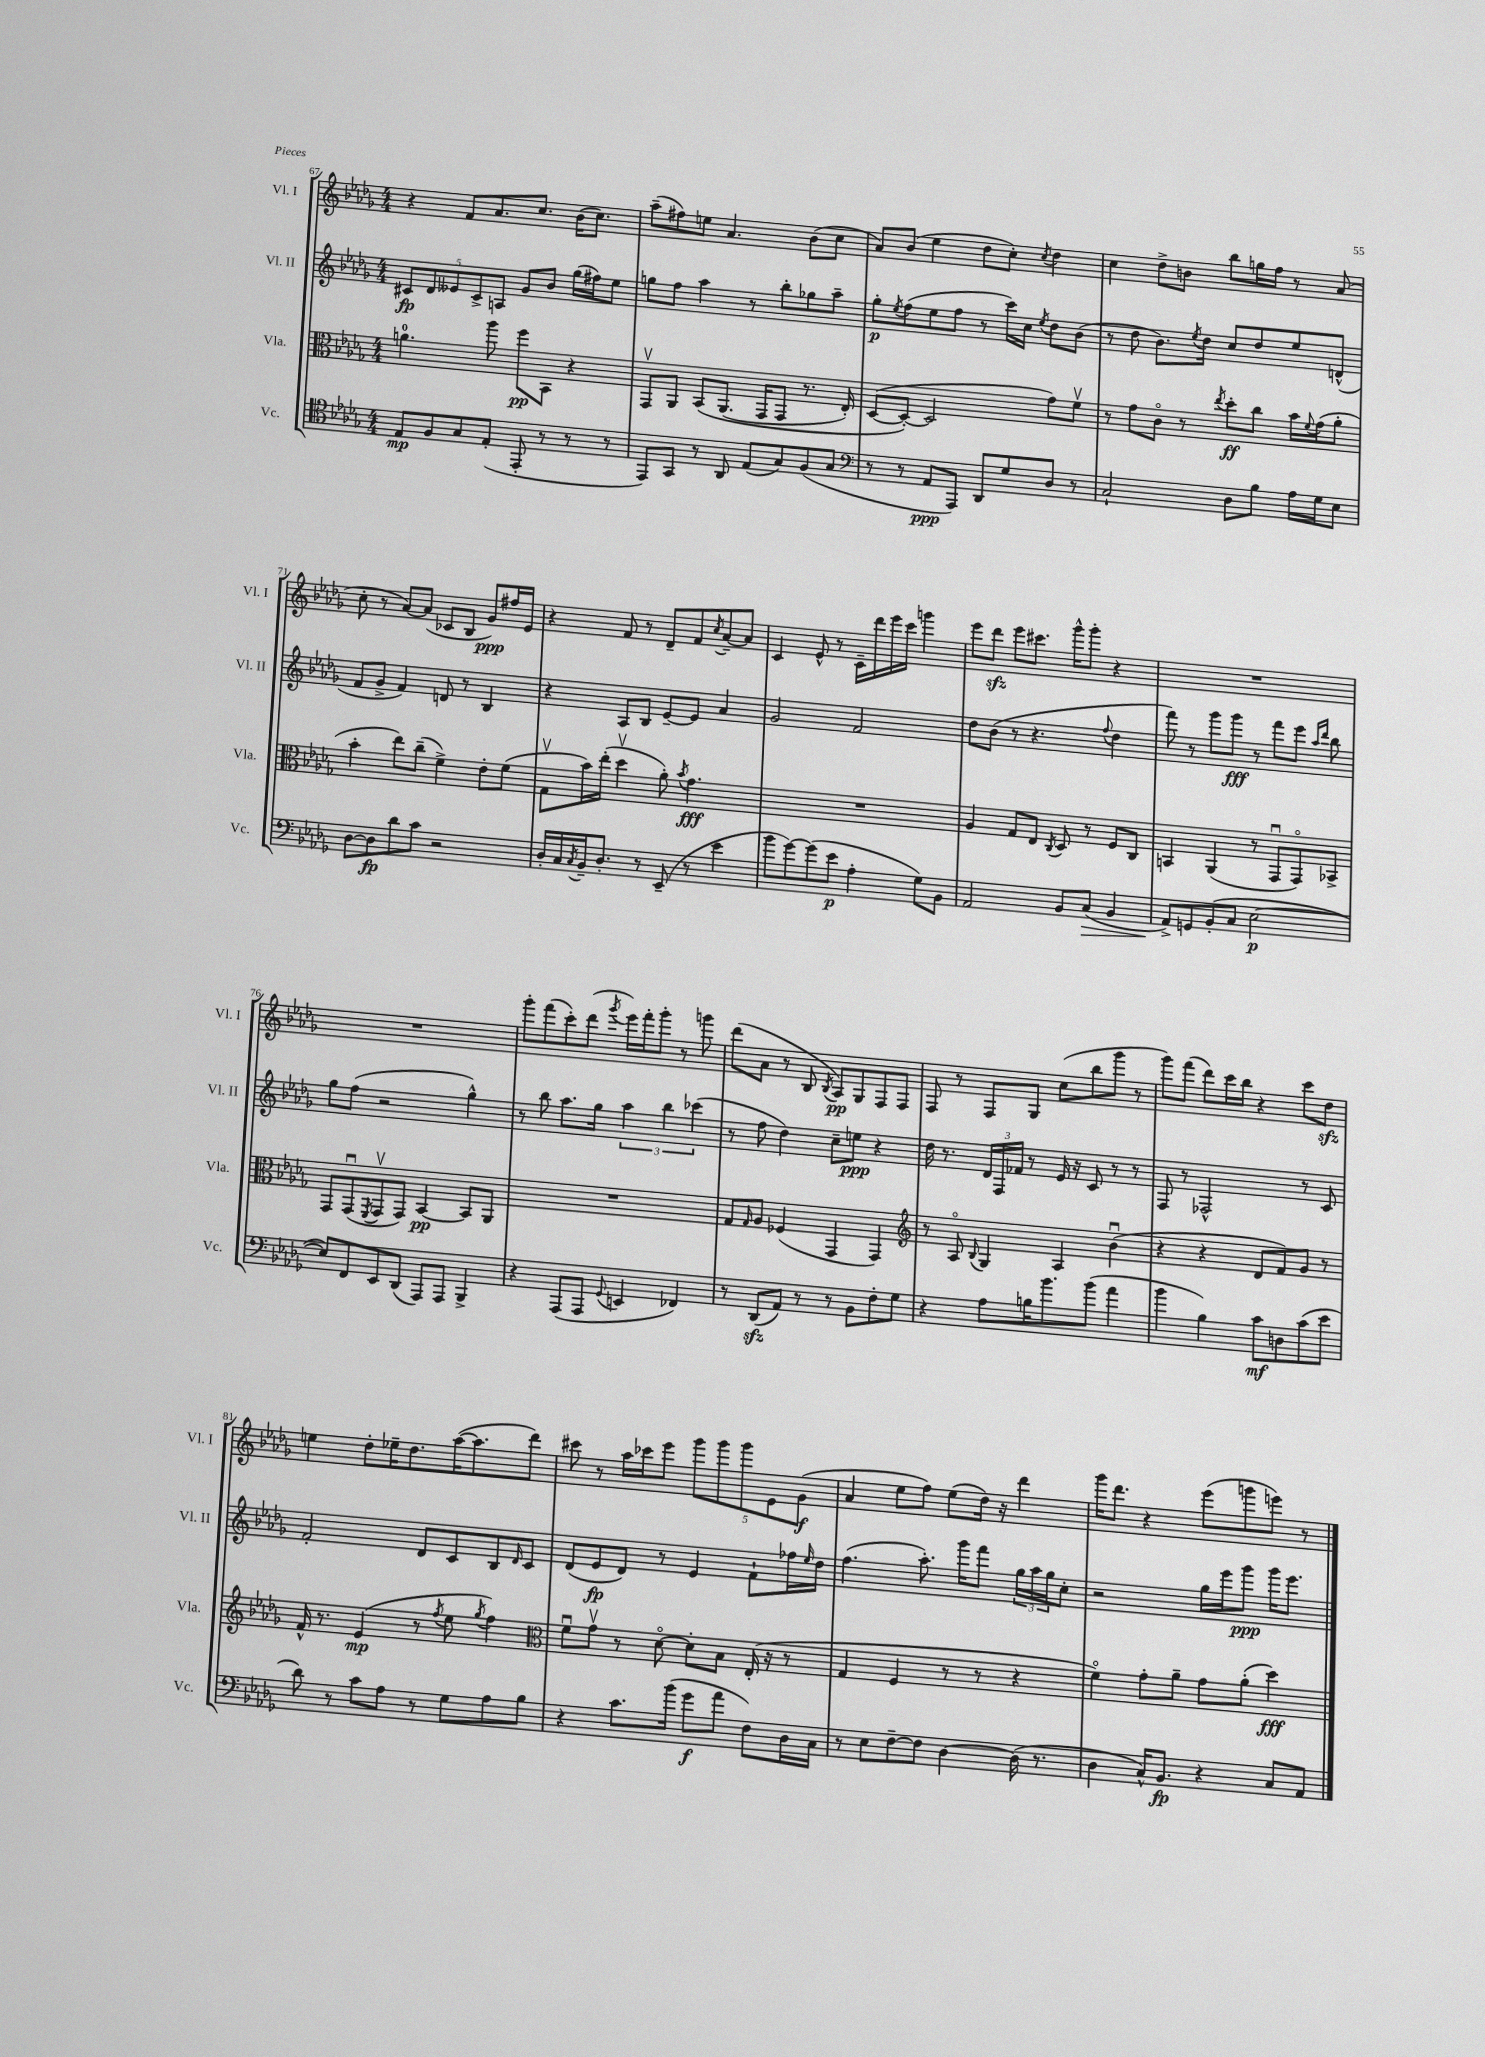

**kern	**kern	**kern	**kern
*staff4	*staff3	*staff2	*staff1
*clefC4	*clefC3	*clefG2	*clefG2
*k[b-e-a-d-g-]	*k[b-e-a-d-g-]	*k[b-e-a-d-g-]	*k[b-e-a-d-g-]
*M4/4	*M4/4	*M4/4	*M4/4
8E-	4.a	10c#	4r
.	.	10d-	.
8F	.	.	.
.	.	10e--	.
8G-	.	.	8f
.	.	10c#^	.
(8E-'	8aa-	.	8.a-
.	.	10A	.
8EE-'	8ff	8g-	.
.	.	.	8.cc
8r	8BB-	8b-	.
8r	4r	(16gg-	(16b-
.	.	16ff#)	8.cc)
8r	.	8ee-	.
=	=	=	=
8EE-)	8GG-v	8gg	(8aa-~
8GG-	8AA-	8ff	8ff#)
8r	&(8BB-	4aa-	8ee
8AA-	(8.AA-	.	4.a-
(8E-	.	8r	.
.	16GG-	.	.
8G-)	8GG-	8bb-'	.
(8F	8.r	8gg-	(8b-
8G-	.	8aa-~	8cc
.	16E-')	.	.
=	=	=	=
*clefF4	*	*	*
8r	([8D-	8gg-'	8a-)
.	.	8qee-	.
8r	8D-'_&)	(8ff	(8b-
8AA-	2D-]	8ee-	4ee-
8AAA-)	.	8ff	.
8DD-	.	8r	8dd-
8G-	.	16ccc)	8cc')
.	.	16cc	.
.	.	8qee-	8qcc
8D-	8g-)	8dd-	4dd-
8r	8fv	(8b-	.
=	=	=	=
2C`	8r	8r	4cc
.	8g-	8dd-	.
.	8co	8.b-)	8dd-^
.	8r	.	8b
.	.	8qee-	.
.	.	16dd-	.
.	8qee-	.	.
8D-	8dd-'	8cc	8bb-
8B-	8cc	8dd-	16gg
.	.	.	16ff
16A-	16b-	8ee-	8r
.	8qqf	.	.
16G-	(16g-	.	.
8E-	8a-'	(8d^^	(8a-
=	=	=	=
[8D-	4b-'	8f	8cc'
8D-]	.	8g-^	8r
8d-	8ee-)	4f)	[8a-)
8c	(8cc~	.	(8a-]
2r	4f^)	8d	8c-
.	.	8r	8B-
.	8e-'	4B-	8g-)
.	(8f	.	16ff#
.	.	.	16e-
=	=	=	=
16D-'	8G-v	4r	4r
16C	.	.	.
8qC	.	.	.
16BB-~	16b-)	.	.
8.D-'	(16ee-'	.	.
.	4dd-v	8A-	8f
8r	.	8B-	8r
(8EE-~	8a-')	[8e-~	8d-~
.	8qb-	.	.
8r	4.g-	8e-]	8f
.	.	.	8qcc
4e-	.	4a-	[8a-~
.	.	.	8a-]
=	=	=	=
8b-	1r	2g-	4c
[8g-)	.	.	.
(8g-]	.	.	8e-^^
8e-	.	.	8r
4A-'	.	2f	16c~
.	.	.	16ddd-
.	.	.	16eee-
.	.	.	16ccc
8G-)	.	.	4ggg
8BB-	.	.	.
=	=	=	=
2AA-	4A-	8dd-	8eee-
.	.	(8b-	8ddd-
.	8G-	8r	8eee-
.	8E-	4.r	8.ccc#
.	8qC	.	.
8BB-	8D-	.	.
.	.	.	16ggg-^^
(8C	8r	.	8ggg-'
.	.	8qqff	.
4BB-	8F	4dd-	4r
.	8C	.	.
=	=	=	=
8AA-^)	4BB	8fff)	1r
8GG	.	8r	.
(8BB-'	(4AA-	8ggg-	.
8C	.	8ggg-	.
[2E-	8r	8r	.
.	8GG-u	8fff	.
.	8GG-o)	8eee-	.
.	.	16qqaa-	.
.	.	16qqddd-	.
.	8BB-^	8bb-	.
=	=	=	=
8E-])	8GG-	8gg-	1r
8FF	(8GG-u	(8ff	.
.	8qFF	.	.
8EE-	8GG-v	2r	.
(8DD-	8GG-)	.	.
8AAA-)	[4BB-	.	.
8AAA-	.	.	.
4BBB-^	8BB-]	4gg-^^)	.
.	8AA-	.	.
=	=	=	=
4r	1r	8r	8ggg-'
.	.	8bb-	(8fff
(8AAA-	.	8.aa-	8ccc')
8AAA-	.	.	(8ddd-
.	.	16gg-	.
8qqGG-	.	.	8qggg-
4EE	.	6aa-	16eee-)
.	.	.	16fff'
.	.	.	8ggg-'
.	.	6bb-	.
4FF-)	.	.	8r
.	.	(6ccc-	.
.	.	.	8ggg
=	=	=	=
8r	8G-	8r	(8ddd-
.	16qqG-	.	.
(8DD-	8A-	8ff	8a-
8AA-)	(4F-	4dd-)	8r
8r	.	.	8B-
.	.	.	8qB-
8r	4GG-	8cc~	8A-)
8BB-	.	8ee	8G-
8F'	4GG-)	4r	8F
8G-	.	.	8F
=	=	=	=
*	*clefG2	*	*
4r	8r	16dd-	8F
.	.	8.r	.
.	8A-o	.	8r
.	8qqB-	.	.
8A-	4G-	24d-	8F
.	.	24F	.
.	.	24f-	.
16B	.	8r	8G-
8.b-	.	.	.
.	4A-	16e-	(8cc
.	.	16r	.
(8b-	.	8c	8bb-
4a-	(4b-u	8r	8ggg-
.	.	8r	8r
=	=	=	=
4b-	4r	8F	8ggg-)
.	.	8r	(8fff
4B-)	4r	2F-^^	8ddd-)
.	.	.	16ccc
.	.	.	16bb-
8c	8d-	.	4r
8D	8f)	.	.
(8c	8g-	8r	8ccc
8e-	8r	8c	8dd-
=	=	=	=
8d-)	16f^^	2f'	4ee
.	8.r	.	.
8r	.	.	.
8c	(4e-	.	8dd-'
8A-	.	.	16ee-~
.	.	.	8.dd-
8r	8r	8d-	.
.	8qff	.	.
8G-	8ee-	8c	([16aa-
.	.	.	8.aa-]
.	8qgg-	.	.
8A-	4ff)	8B-	.
.	.	16qqd-	.
8B-	.	8c	8ddd-)
=	=	=	=
*	*clefC3	*	*
4r	8fu	(8d-	8ccc#
.	8g-v	8e-	8r
8.c	8r	8d-)	16aa-
.	.	.	16ccc-
.	[8d-o	8r	8eee-
(16b-	.	.	.
8g-	8d-']	4e-	10ggg-
.	.	.	10ggg-
8a-	8B-	.	.
.	.	.	10ggg-
8F)	(16E-'	8f`	.
.	.	.	10e-
.	16r	.	.
16D-	8r	16ff-	.
.	.	.	(10g-
.	.	16qqee-	.
16C	.	16dd-	.
=	=	=	=
8r	4G-	(4.ff	4a-
8E-	.	.	.
[8F~	4F	.	8ee-
8F]	.	8.aa-')	8ff)
[4D-	8r	.	(8ee-
.	.	16ggg-	.
.	8r	8fff	16dd-)
.	.	.	16r
(16D-]	4r	24gg-	4ddd-
.	.	24aa-	.
8.r	.	.	.
.	.	24gg-	.
.	.	8cc'	.
=	=	=	=
4D-	4fo)	2r	16ggg-
.	.	.	8.ddd-
16C^^)	8g-'	.	4r
8.BB-	.	.	.
.	8a-~	.	.
4r	8g-	16gg-	(8eee-
.	.	16eee-	.
.	(8a-'	8ggg-	8ggg
8C	4dd-)	16ggg-	8eee)
.	.	8.eee-	.
8AA-	.	.	8r
==	==	==	==
*-	*-	*-	*-
